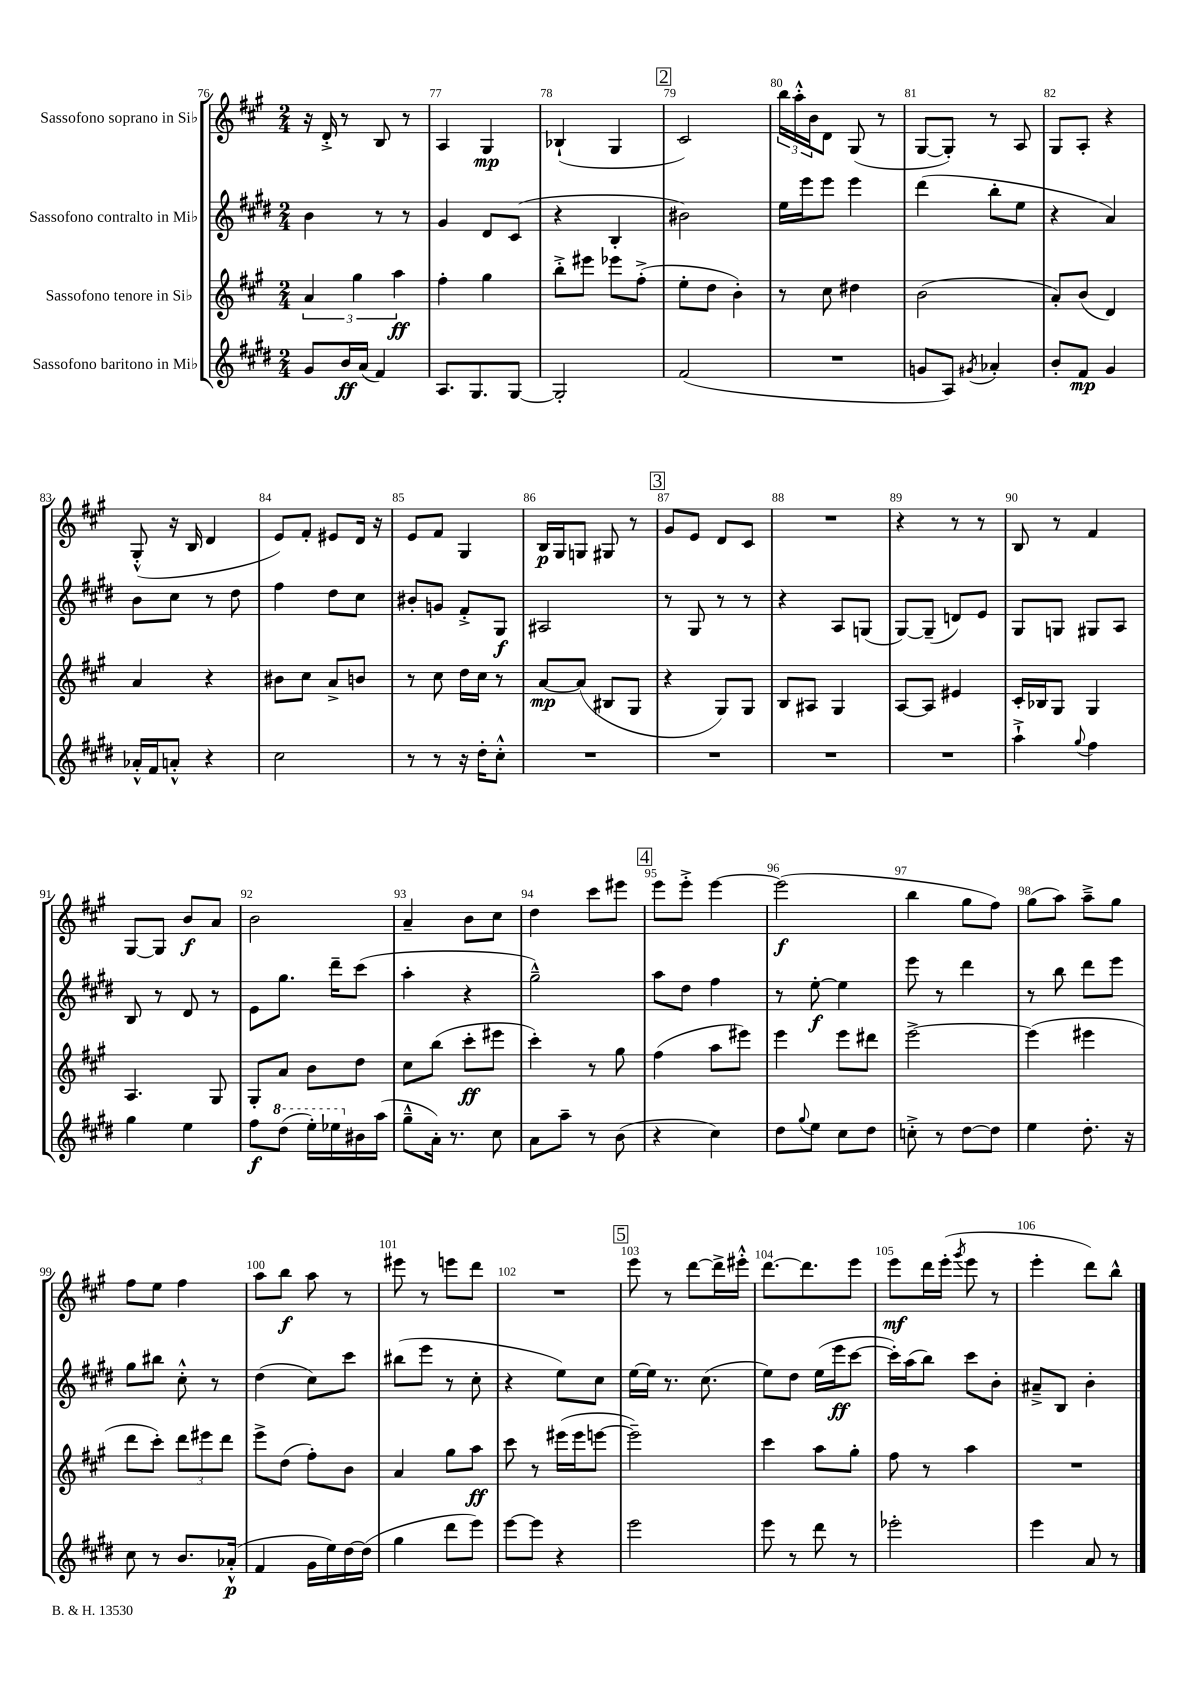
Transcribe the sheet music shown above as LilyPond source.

<<
\new StaffGroup <<
\new Staff = "s0" \with { instrumentName = "Sassofono soprano in Sib" } {
    \clef treble \key a \major \numericTimeSignature \time 2/4
    r16 d'16-.-> r8 b8 r8 |
    a4 gis4\mp |
    bes4-!( gis4 |
    \mark \markup { \box "2" } cis'2) |
    \tuplet 3/2 { b''16 a''16-.-^ b'16 } d'8 gis8( r8 |
    gis8~ gis8-.) r8 a8 |
    gis8 a8-. r4 |
    gis8-.-^( r16 b16 d'4 |
    e'8) fis'8-. eis'8 d'16 r16 |
    e'8 fis'8 gis4 |
    b16\p gis16 g8 gis8 r8 |
    \mark \markup { \box "3" } gis'8 e'8 d'8 cis'8 |
    R2 |
    r4 r8 r8 |
    b8 r8 fis'4 |
    gis8~ gis8 b'8\f a'8 |
    b'2 |
    a'4-- b'8 cis''8 |
    d''4 cis'''8 eis'''8 |
    \mark \markup { \box "4" } e'''8 e'''8-.-> e'''4~ |
    e'''2\f( |
    b''4 gis''8 fis''8) |
    gis''8( a''8) a''8---> gis''8 |
    fis''8 e''8 fis''4 |
    a''8 b''8\f a''8 r8 |
    eis'''8 r8 e'''8 d'''8 |
    R2 |
    \mark \markup { \box "5" } e'''8 r8 d'''8~ d'''16-> eis'''16-.-^ |
    d'''8.~ d'''8. e'''8 |
    e'''8\mf d'''16 e'''16-.( \acciaccatura { gis'''8 } e'''8 r8 |
    e'''4-. d'''8) b''8-^ \bar "|." |
}
\new Staff = "s1" \with { instrumentName = "Sassofono contralto in Mib" } {
    \clef treble \key e \major \numericTimeSignature \time 2/4
    b'4 r8 r8 |
    gis'4 dis'8 cis'8( |
    r4 b4-. |
    \mark \markup { \box "2" } bis'2) |
    e''16 e'''16 e'''8 e'''4 |
    dis'''4( b''8-. e''8 |
    r4 a'4) |
    b'8 cis''8 r8 dis''8 |
    fis''4 dis''8 cis''8 |
    bis'8-. g'8 fis'8-.-> gis8\f |
    ais2 |
    \mark \markup { \box "3" } r8 gis8 r8 r8 |
    r4 a8 g8( |
    gis8~) gis8--( d'8) e'8 |
    gis8 g8 gis8 a8 |
    b8 r8 dis'8 r8 |
    e'8 gis''8. dis'''16-- cis'''8( |
    a''4-. r4 |
    gis''2---^) |
    \mark \markup { \box "4" } a''8 dis''8 fis''4 |
    r8 e''8~-.\f e''4 |
    e'''8 r8 dis'''4 |
    r8 b''8 dis'''8 e'''8 |
    gis''8 bis''8 cis''8-.-^ r8 |
    dis''4( cis''8) cis'''8 |
    bis''8( e'''8 r8 cis''8-. |
    r4 e''8) cis''8 |
    \mark \markup { \box "5" } e''16~ e''16 r8. cis''8.( |
    e''8) dis''8 e''16( e'''16\ff cis'''8~ |
    cis'''16-.) a''16( b''8) cis'''8 b'8-. |
    ais'8---> b8 b'4-. \bar "|." |
}
\new Staff = "s2" \with { instrumentName = "Sassofono tenore in Sib" } {
    \clef treble \key a \major \numericTimeSignature \time 2/4
    \tuplet 3/2 { a'4 gis''4 a''4\ff } |
    fis''4-. gis''4 |
    b''8-.-> eis'''8 ees'''8 fis''8-.->( |
    \mark \markup { \box "2" } e''8-. d''8 b'4-.) |
    r8 cis''8 dis''4 |
    b'2( |
    a'8-.) b'8( d'4) |
    a'4 r4 |
    bis'8 cis''8 a'8-> b'8 |
    r8 cis''8 d''16 cis''16 r8 |
    a'8~\mp a'8( bis8 gis8 |
    \mark \markup { \box "3" } r4 gis8) gis8 |
    b8 ais8 gis4 |
    a8~ a8 eis'4 |
    cis'16-. bes16 gis8 gis4 |
    a4. gis8 |
    gis8-. a'8 b'8 d''8 |
    cis''8 b''8( cis'''8-.\ff eis'''8 |
    cis'''4-.) r8 gis''8 |
    \mark \markup { \box "4" } fis''4( a''8 eis'''8) |
    e'''4 e'''8 dis'''8 |
    e'''2~-> |
    e'''4( eis'''4 |
    d'''8 cis'''8-.) \tuplet 3/2 { d'''8 eis'''8 d'''8 } |
    e'''8-> d''8( fis''8-.) b'8 |
    a'4 gis''8 a''8\ff |
    cis'''8 r8 eis'''16( eis'''16 e'''8~ |
    \mark \markup { \box "5" } e'''2--) |
    cis'''4 a''8 gis''8-. |
    fis''8 r8 a''4 |
    R2 \bar "|." |
}
\new Staff = "s3" \with { instrumentName = "Sassofono baritono in Mib" } {
    \clef treble \key e \major \numericTimeSignature \time 2/4
    gis'8 b'16\ff a'16( fis'4) |
    a8. gis8. gis8~ |
    gis2-. |
    \mark \markup { \box "2" } fis'2( |
    R2 |
    g'8 a8) \acciaccatura { gis'8 } aes'4-. |
    b'8-. fis'8\mp gis'4 |
    aes'16-.-^ fis'16 a'8-.-^ r4 |
    cis''2 |
    r8 r8 r16 dis''16-. cis''8-.-^ |
    R2 |
    \mark \markup { \box "3" } R2 |
    R2 |
    R2 |
    a''4-!-> \appoggiatura { gis''8 } fis''4 |
    gis''4 e''4 |
    fis''8\f \ottava #1 dis'''8( e'''16-.) ees'''16 \ottava #0 bis'16 a''16( |
    gis''8---^ a'16-.) r8. cis''8 |
    a'8 a''8-- r8 b'8( |
    \mark \markup { \box "4" } r4 cis''4) |
    dis''8 \appoggiatura { gis''8 } e''8 cis''8 dis''8 |
    c''8-.-> r8 dis''8~ dis''8 |
    e''4 dis''8.-. r16 |
    cis''8 r8 b'8. aes'16-.-^\p( |
    fis'4 gis'16 e''16) dis''16~ dis''16( |
    gis''4 dis'''8 e'''8) |
    e'''8~ e'''8 r4 |
    \mark \markup { \box "5" } e'''2 |
    e'''8 r8 dis'''8 r8 |
    ees'''2-. |
    e'''4 a'8 r8 \bar "|." |
}
>>
>>
\layout { \context { \Score currentBarNumber = #76 \override BarNumber.break-visibility = ##(#f #t #t) barNumberVisibility = #all-bar-numbers-visible } }
